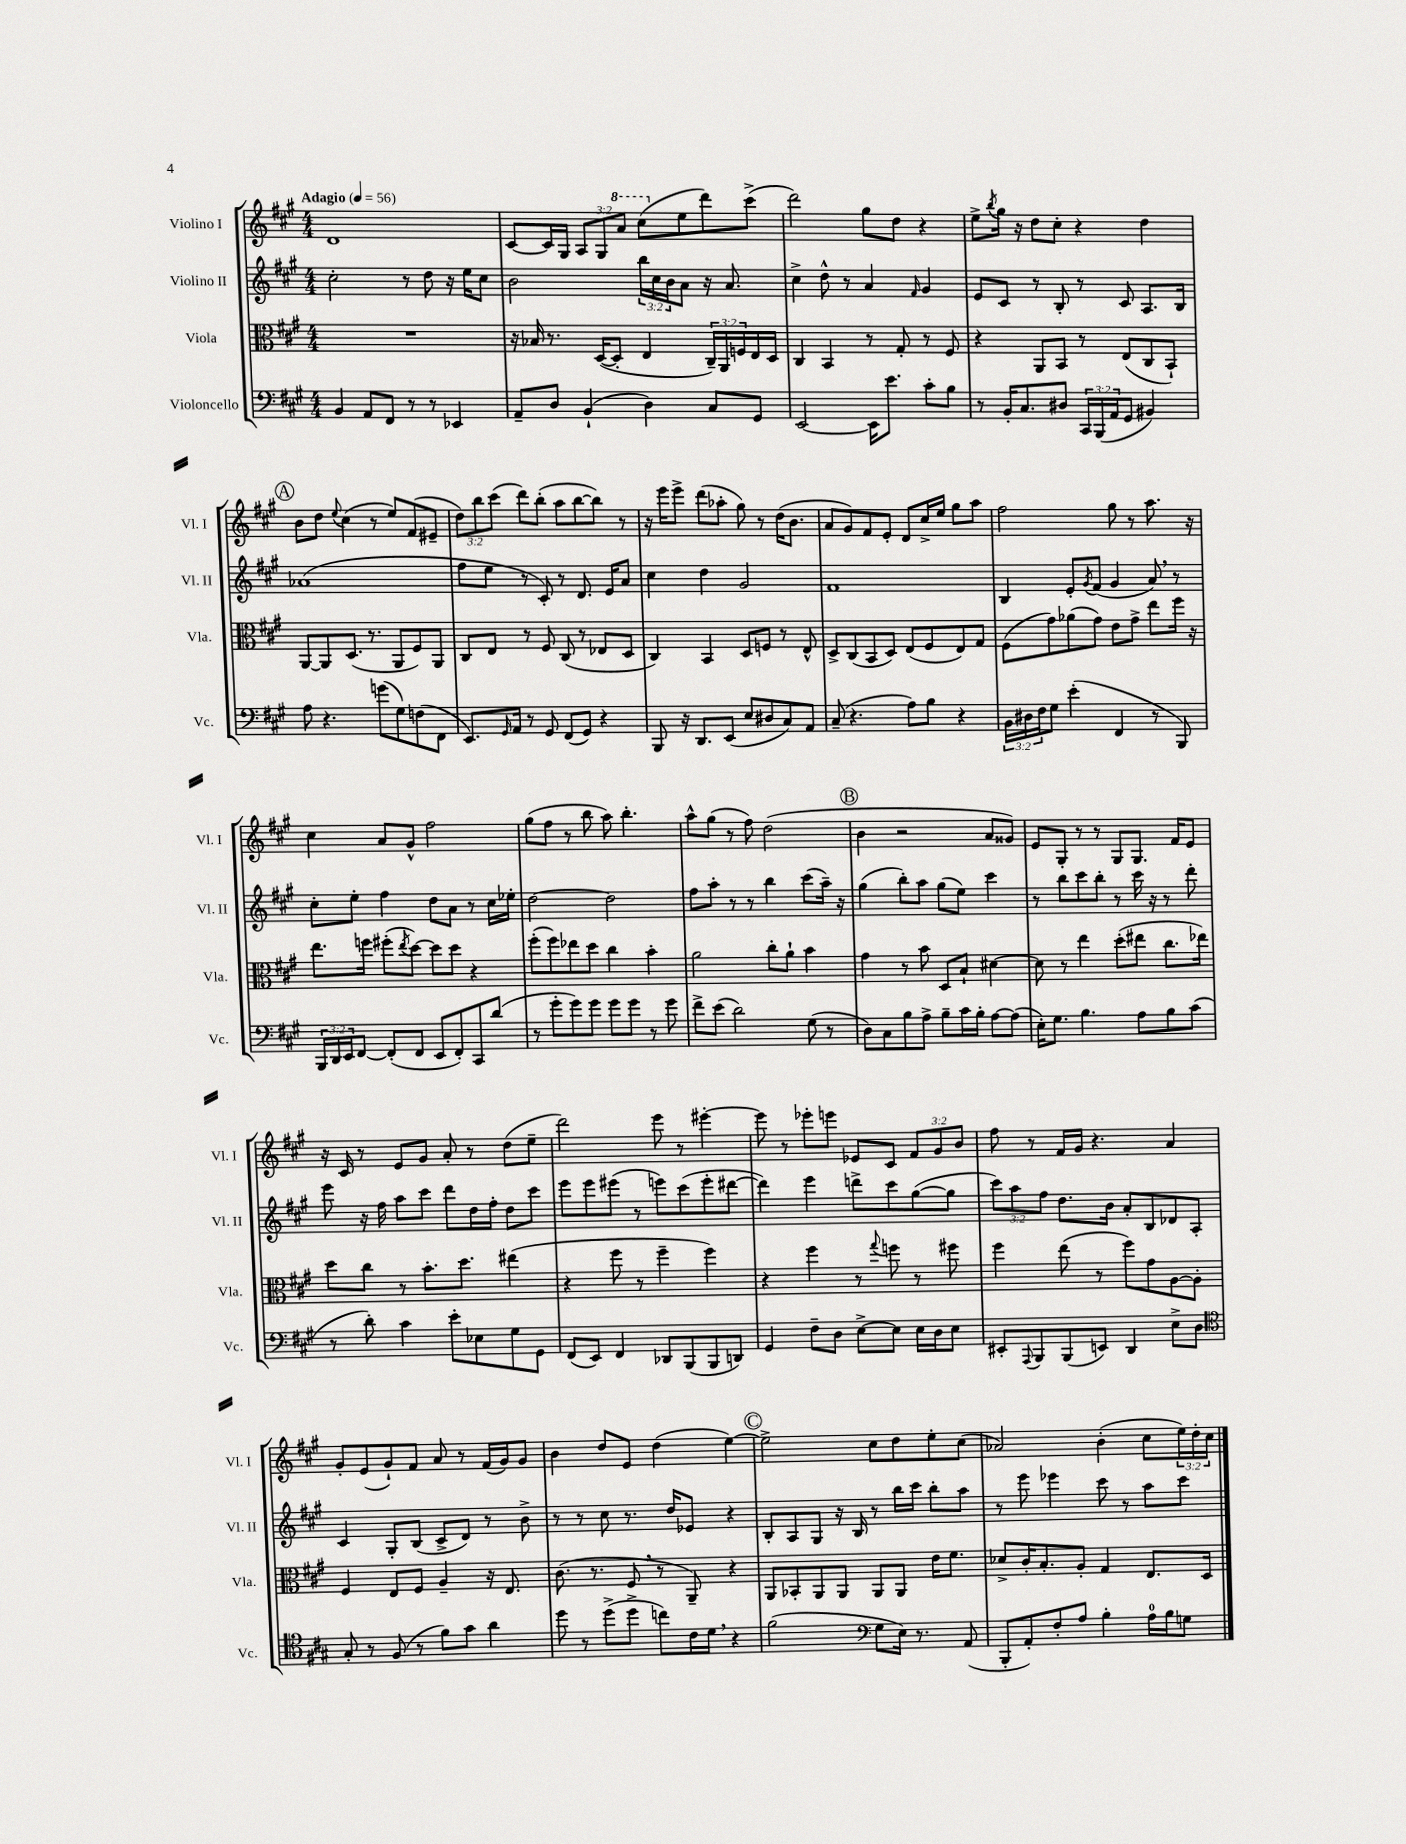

**kern	**kern	**kern	**kern
*staff4	*staff3	*staff2	*staff1
*clefF4	*clefC3	*clefG2	*clefG2
*k[f#c#g#]	*k[f#c#g#]	*k[f#c#g#]	*k[f#c#g#]
*M4/4	*M4/4	*M4/4	*M4/4
*MM56	*MM56	*MM56	*MM56
4BB	1r	2cc#'	1d
8AA	.	.	.
8FF#	.	.	.
8r	.	8r	.
8r	.	8dd	.
4EE-	.	16r	.
.	.	16ee	.
.	.	8cc#	.
=	=	=	=
8AA~	16r	2b	[8c#
.	16B-	.	.
8D	8.r	.	16c#]
.	.	.	16G#
(4BB`	.	.	12A
.	([16D	.	.
.	.	.	12G#
.	8D']	.	.
.	.	.	12aa
4D)	4E	24bb	(8ccc#
.	.	24cc#	.
.	.	24b	.
.	.	8a	8ee
8C#	24C#~)	16r	8ddd)
.	24AA	.	.
.	.	8.a	.
.	24F	.	.
8GG#	16E	.	(8ccc#^
.	16D	.	.
=	=	=	=
[2EE	4C#	4cc#^	2ddd)
.	4BB	8dd^^	.
.	.	8r	.
16EE]	8r	4a	8gg#
8.e	.	.	.
.	8G#'	.	8dd
.	.	16qqf#	.
8c#'	8r	4g#	4r
8B	8F#	.	.
=	=	=	=
8r	4r	8e	8ee^
.	.	.	8qbb
16BB'	.	8c#	16gg#
8.C#	.	.	16r
.	8AA	8r	8dd
8D#	8BB	8B'	8cc#'
24CC#	8r	8r	4r
(24BBB	.	.	.
24AA	.	.	.
8GG#	(8E	8c#	.
4BB#)	8C#	8.A	4dd
.	8BB`)	.	.
.	.	16B	.
=	=	=	=
8A	[8AA	(1a-	8b
4.r	8AA]	.	8dd
.	.	.	8qqee
.	(8.D	.	(4cc#
.	8.r	.	.
(8g	.	.	8r
8G#)	8AA	.	8ee)
(8F	8F#)	.	(8f#
8FF#	8AA	.	8e#~
=	=	=	=
8.EE)	8C#	8ff#	12dd)
.	.	.	12bb
.	8E	8ee	.
.	.	.	(12ccc#
16qqGG#	.	.	.
16AA	.	.	.
8r	8r	8r	8ddd)
8GG#	8F#	8c#')	(8bb'
(8FF#	(8C#	8r	8aa
8GG#)	8r	8.d	[8bb
4r	8E-	.	8bb])
.	.	16e	.
.	8D	8a	8r
=	=	=	=
8BBB	4C#)	4cc#	16r
.	.	.	16eee
16r	.	.	8eee^
8.DD	.	.	.
.	4BB	4dd	(8ddd
(8EE	.	.	8aa-'
8E	8D	2g#	8gg#)
8D#	8F	.	8r
8C#)	8r	.	(16dd
.	.	.	8.b
8AA	8E^^	.	.
=	=	=	=
(8C#~	8D^	1f#	8a
4.r	(8C#	.	8g#)
.	8BB	.	8f#
.	8D)	.	8e'
8A)	(8E	.	8d
8B	8F#	.	16cc#^
.	.	.	16ee
4r	8E)	.	8gg#
.	8G#	.	8aa
=	=	=	=
24BB	(8F#	4B	2ff#
24D#	.	.	.
24F#	.	.	.
8G#	8g#)	.	.
(4e'	(8a-	8e'	.
.	.	8qg#	.
.	8g#)	(8f#	.
4FF#	8e	4g#	8gg#
.	8g#^	.	8r
8r	8ee	8a)	8.aa
8BBB)	16ff#	8r	.
.	16r	.	16r
=	=	=	=
24BBB	8.ee	8cc#'	4cc#
24DD	.	.	.
24EE	.	.	.
[8FF#	.	8ee'	.
.	16ff	.	.
(8FF#']	(8ff#'	4ff#	8a
.	8qee	.	.
8FF#	[8dd)	.	8g#^^
8EE	8dd]	8dd	2ff#
8FF#')	8dd	8a	.
8CC#	4r	8r	.
(8d	.	16cc#	.
.	.	16ee-'	.
=	=	=	=
8r	(8ff#'	[2dd	(8gg#
8g#'	8ff#)	.	8ff#
8g#)	8ee-	.	8r
8g#	8dd	.	8bb
8g#	4cc#	2dd]	8aa)
8g#	.	.	4.bb'
8r	4b'	.	.
8g#	.	.	.
=	=	=	=
8f#^	2a	8ff#	8aa^^
(8e	.	8aa'	(8gg#
2d)	.	8r	8r
.	.	8r	8ff#)
.	8cc#'	4bb	(2dd
.	8a`	.	.
(8G#	4b	(8ccc#	.
8r	.	16aa~)	.
.	.	16r	.
=	=	=	=
8D)	4g#	(4gg#	4b
8C#	.	.	.
8B	8r	8bb')	2r
8A^	8b	8aa	.
8B~	8D	(8gg#	.
16c#	8B`	8ee)	.
16B'	.	.	.
[8A	[4d#	4ccc#	8a
(8A]	.	.	8g##)
=	=	=	=
16E')	8d#]	8r	8e
8.G#	.	.	.
.	8r	8bb	8G#'
4.B	4ee	8ccc#	8r
.	.	8bb'	8r
.	(8dd'	8r	8G#
8A	8ee#	16ccc#	8.G#
.	.	16r	.
8B	8.cc#	8r	.
.	.	.	16f#
(8c#	.	8ddd'	8e
.	16ee-)	.	.
=	=	=	=
8r	8dd	8eee	16r
.	.	.	16c#
8d')	8cc#	16r	8r
.	.	16ff#	.
4c#	8r	8aa	8e
.	8.b'	8ccc#	8g#
8e'	.	8ddd	8a'
.	8.dd	.	.
8E-	.	16dd	8r
.	.	16ff#'	.
8G#	(4ee#	8dd	(8dd
8GG#	.	8ccc#	8ee~
=	=	=	=
(8FF#	4r	8eee	2ddd)
8EE)	.	8eee	.
4FF#	8ff#	(8eee#	.
.	8r	8r	.
8DD-	4ff#~	8eee)	8eee
(8BBB	.	(8ccc#	8r
8BBB	4ff#)	8eee'	[4eee#'
8DD)	.	[8ddd#	.
=	=	=	=
4GG#	4r	4ddd#])	8eee#]
.	.	.	8r
8F#~	4ff#	4eee	8eee-'
8D	.	.	8eee
[8E^	8r	8ddd^	8e-
.	8qqgg#	.	.
8E]	8ff	8ccc#	8c#
16E	8r	([8gg#	12f#
16D	.	.	.
.	.	.	12g#
8E	8ff#	8gg#]	.
.	.	.	12b
=	=	=	=
8EE#'	4ff#	12ccc#)	8ff#
.	.	12aa	.
8qqAAA	.	.	.
8BBB	.	.	8r
.	.	12ff#	.
(8BBB	(8ee	8.dd	16f#
.	.	.	16g#
8EE)	8r	.	4.r
.	.	16b	.
4DD	8ff#)	8a'	.
.	8g#	8B	.
8E^	[8A	8d-	4a
8D	8A']	8A'	.
=	=	=	=
*clefC4	*	*	*
8G#'	4F#	4c#	8g#'
8r	.	.	(8e
(8F#	8E	8G#'	8g#`)
8r	8F#	(8B	8f#
8f#)	4A~	8c#^	8a
8g#	.	8d)	8r
4a	16r	8r	(16f#
.	8.E	.	16g#)
.	.	8b^	8g#
=	=	=	=
8dd	(8.c#	8r	4b
8r	.	8r	.
.	8.r	.	.
(8dd^	.	8cc#	8dd
8dd^	8F#	8.r	8e
8cc)	8r	.	(4dd
.	.	16dd	.
16c#	8AA~)	8e-	.
16d	.	.	.
4r	4r	4r	[4ee)
=	=	=	=
(2f#	8AA	8B'	2ee^]
.	8BB-'	8A	.
.	8AA	8G#	.
.	8AA	16r	.
.	.	16B	.
*clefF4	*	*	*
8G#	8AA	8r	8cc#
16E)	8AA	16bb	8dd
8.r	.	16ccc#	.
.	16e	8bb'	8ee'
.	8.f#	.	.
(8AA	.	8aa	(8cc#
=	=	=	=
8BBB'	8d-^	8r	2a-)
8AA')	16c#'	8eee	.
.	8.B'	.	.
8F#'	.	4eee-	.
8A	8A'	.	.
4B'	4G#	8ccc#	(4b'
.	.	8r	.
16A	8.E	8aa	8cc#
16B	.	.	.
8G	.	8ccc#	24ee)
.	.	.	24dd'
.	16D	.	.
.	.	.	24cc#
==	==	==	==
*-	*-	*-	*-
